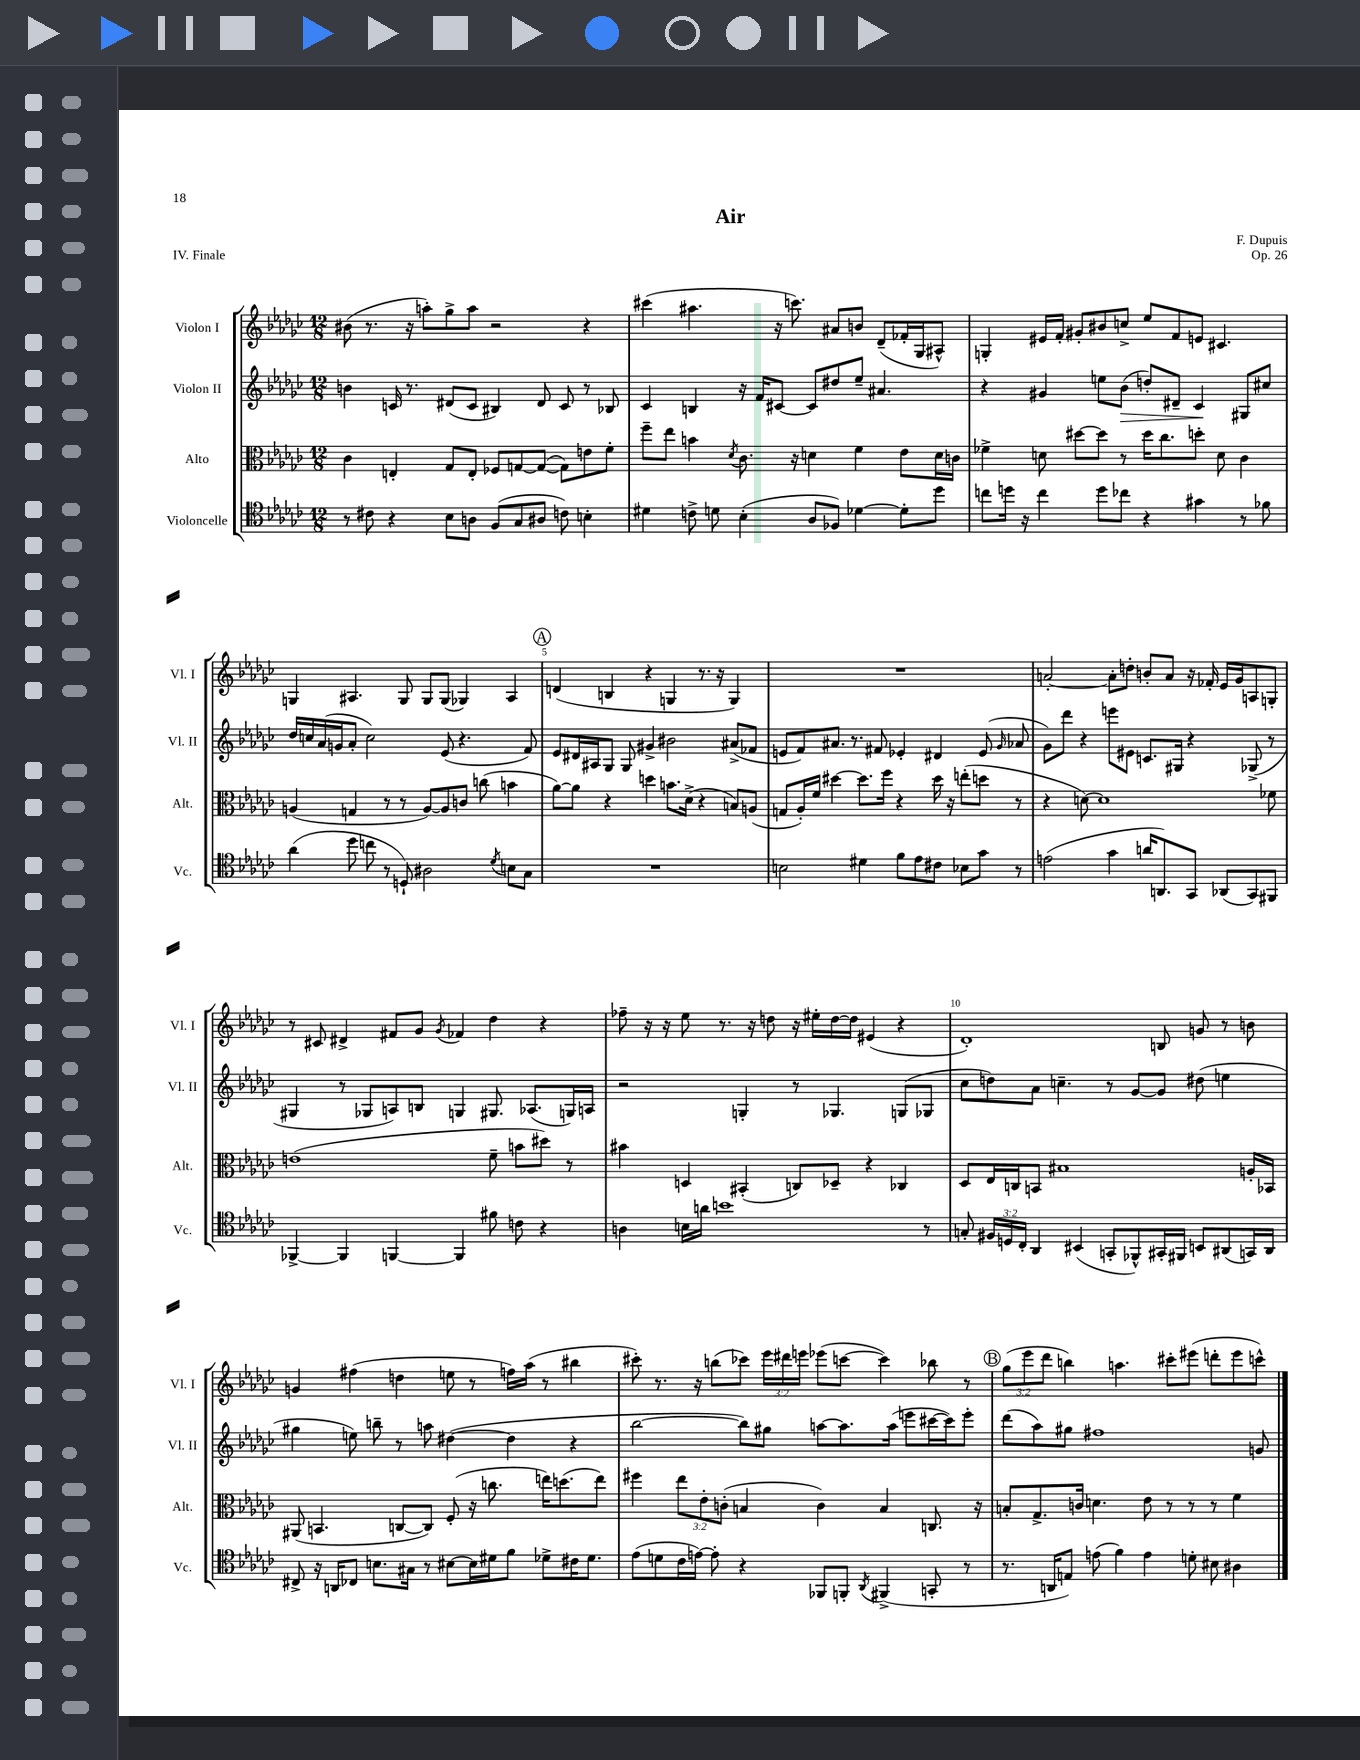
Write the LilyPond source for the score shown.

\header { title = "Air" composer = "F. Dupuis" opus = "Op. 26" piece = "IV. Finale" }
<<
\new StaffGroup <<
\new Staff = "s0" \with { instrumentName = "Violon I" shortInstrumentName = "Vl. I" } {
    \clef treble \key ges \major \numericTimeSignature \time 12/8 \override Staff.TupletNumber.text = #tuplet-number::calc-fraction-text
    \autoBeamOff bis'8( r8. r16 a''8[-.) ges''8-> a''8] r2 r4 |
    cis'''4( ais''4. r16 c'''8.) ais'8[ b'8] des'8[--( fes'16-. ges16 ais8]-^) |
    g4-. eis'16[ f'16]-. gis'8[-. bis'8 c''8]-> ees''8[ f'8 e'8] cis'4. |
    g4 ais4. g8 g8[ g8]( ges4) ais4 |
    \mark \markup { \circle "A" } d'4( b4 r4 g4 r8. r16 g4) |
    R1. |
    a'2~-. a'8[-. d''8]-. b'8[-. a'8] r16 fes'16-. ees'16[ ges'16 a8 g8]-. |
    r8 cis'8 dis'4-> fis'8[ ges'8] \acciaccatura { ges'8 } fes'4 des''4 r4 |
    fes''8-- r16 r16 ees''8 r8. r16 d''8 r16 eis''16[-. d''16~ d''16] eis'4( r4 |
    des'1-.) b8 g'8 r8 b'8 |
    g'4 fis''4( d''4 e''8 r8 f''16[) aes''16]( r8 bis''4 |
    cis'''8-.) r8. r16 b''8[( ces'''8]) \tuplet 3/2 { ees'''16[ dis'''16 e'''16] } ees'''8[( c'''8]~ c'''4) bes''8 r8 |
    \mark \markup { \circle "B" } \tuplet 3/2 { ges''8[( ees'''8 des'''8] } b''4) a''4. cis'''8[-. eis'''8]( d'''8[-. eis'''8 c'''8]-^) \bar "|." |
}
\new Staff = "s1" \with { instrumentName = "Violon II" shortInstrumentName = "Vl. II" } {
    \clef treble \key ges \major \numericTimeSignature \time 12/8
    \autoBeamOff b'4 c'16 r8. dis'8[( c'8] bis4) dis'8 c'8 r8 bes8 |
    ces'4 b4 r16 f'16[ cis'8]~ cis'8[ dis''8 ees''8]-- ais'4. |
    r4 gis'4 e''8[ bes'8]\>( d''8[-.) dis'8]-- ces'4\! gis8[ cis''8] |
    des''16[ c''16 aes'16( g'16 aes'8]-. c''2) ees'8( r4. f'8) |
    \mark \markup { \circle "A" } ees'8[ dis'16 ais16 ges8] ges8 gis'4-> bis'2 ais'8[->( fes'8] |
    e'8[ f'8) ais'8.] r8. fis'8 ees'4-. dis'4 ees'8( \grace { ges'16 } aes'8 |
    ges'8[) des'''8] r4 e'''8[ eis'8] c'8.[ gis16] r4 ges8->( r8 |
    gis4 r8 ges8[ a8) b8] g4 gis8. aes8.[( g16) a16] |
    r2 g4-. r8 ges4. g8[( ges8] |
    ces''8[ d''8) aes'8] c''4.-- r8 ges'8[~ ges'8] dis''8( e''4 |
    gis''4 e''8) b''8-- r8 a''8 dis''4~( dis''4 r4 |
    bes''2~ bes''8[) gis''8] a''8[~ a''8. a''16]( e'''8[ cis'''16~ cis'''16) e'''8]-. |
    \mark \markup { \circle "B" } des'''8[( aes''8) gis''8] fis''1 g'8 \bar "|." |
}
\new Staff = "s2" \with { instrumentName = "Alto" shortInstrumentName = "Alt." } {
    \clef alto \key ges \major \numericTimeSignature \time 12/8 \override Staff.TupletNumber.text = #tuplet-number::calc-fraction-text
    \autoBeamOff ces'4 e4-. ges8[ e8]-. fes8[ g8~ g8]~( g8[) e'8 f'8]-. |
    f''8[-- ees''8] b'4 \acciaccatura { des'8 } ces'8. r16 d'4 f'4 ees'8[ d'16 c'16] |
    fes'4-> d'8 dis''8[~ dis''8] r8 dis''16[ ces''8. d''8]-. d'8 ces'4 |
    a4( g4 r8 r8 a8[~) a8 c'8] c''8( b'4 |
    \mark \markup { \circle "A" } aes'8[~) aes'8] r4 d''4 b'8.[ des'16]->( r4 b8[) a8]( |
    g8[ aes16-.) f'16] dis''4~ dis''8.[ f''16] r4 dis''16 r16 e''8[-.( d''8] r8 |
    r4 d'8~) d'1 fes'8 |
    e'1( f'8-- b'8[ dis''8]) r8 |
    bis'4 d4 bis,4-.( c8[) des8]-- r4 ces4 |
    des8[ ees16 c16 b,8] bis1 a16[-. bes,16] |
    ais,8( b,4. c8[~ c8]) f8-.( r16 c''8. e''16[) d''8.( e''8]) |
    fis''4 \tuplet 3/2 { ees''8[ ees'8-. c'8]-.( } b4 c'4) b4 c8. r16 |
    \mark \markup { \circle "B" } b8[-. ges8.-> c'16] d'4. ees'8 r8 r8 r8 f'4 \bar "|." |
}
\new Staff = "s3" \with { instrumentName = "Violoncelle" shortInstrumentName = "Vc." } {
    \clef tenor \key ges \major \numericTimeSignature \time 12/8 \override Staff.TupletNumber.text = #tuplet-number::calc-fraction-text
    \autoBeamOff r8 cis'8 r4 bes8[ a8] f8[( ges8 ais8] c'8) b4-. |
    dis'4 c'8-> d'8 bes4-.( aes8[ fes8]) des'4~ des'8[-. des''8] |
    c''8[ d''16] r16 c''4 d''8[ ces''8] r4 gis'4 r8 fes'8 |
    aes'4( des''8 c''8 r8 d8-!) ais2 \acciaccatura { des'8 } b8[ ges8] |
    \mark \markup { \circle "A" } R1. |
    b2 dis'4 f'8[ ees'8 cis'8] bes8[ ges'8] r8 |
    e'2( ges'4 a'16[ a,8.) ges,8] aes,8[( ges,8) fis,8] |
    fes,4~-> fes,4 f,4~ f,4 fis'8 c'8 r4 |
    a4 b16[ a'16] b'1 r8 |
    g8-. \tuplet 3/2 { fis16[ d16 ces16]-. } aes,4 bis,4( g,8[-. fes,8-^) gis,16-. fis,16] b,8[ ais,8( g,16) ais,16] |
    cis8-> r16 a,16[ ces8] b8.[ gis16] r8 bis8[~ bis16 dis'16 f'8] des'8[-> cis'16 des'8.] |
    ees'8[( d'8 ces'16 e'16]~) e'8-. r4 fes,8[ f,8]-. \acciaccatura { aes,8 } fis,4->( g,8-. r8 |
    \mark \markup { \circle "B" } r8. a,16[ e8]) e'8( f'4) e'4 d'8-. bis8 ais4 \bar "|." |
}
>>
>>
\layout { \context { \Score \override BarNumber.break-visibility = ##(#f #t #t) barNumberVisibility = #(every-nth-bar-number-visible 5) } }
